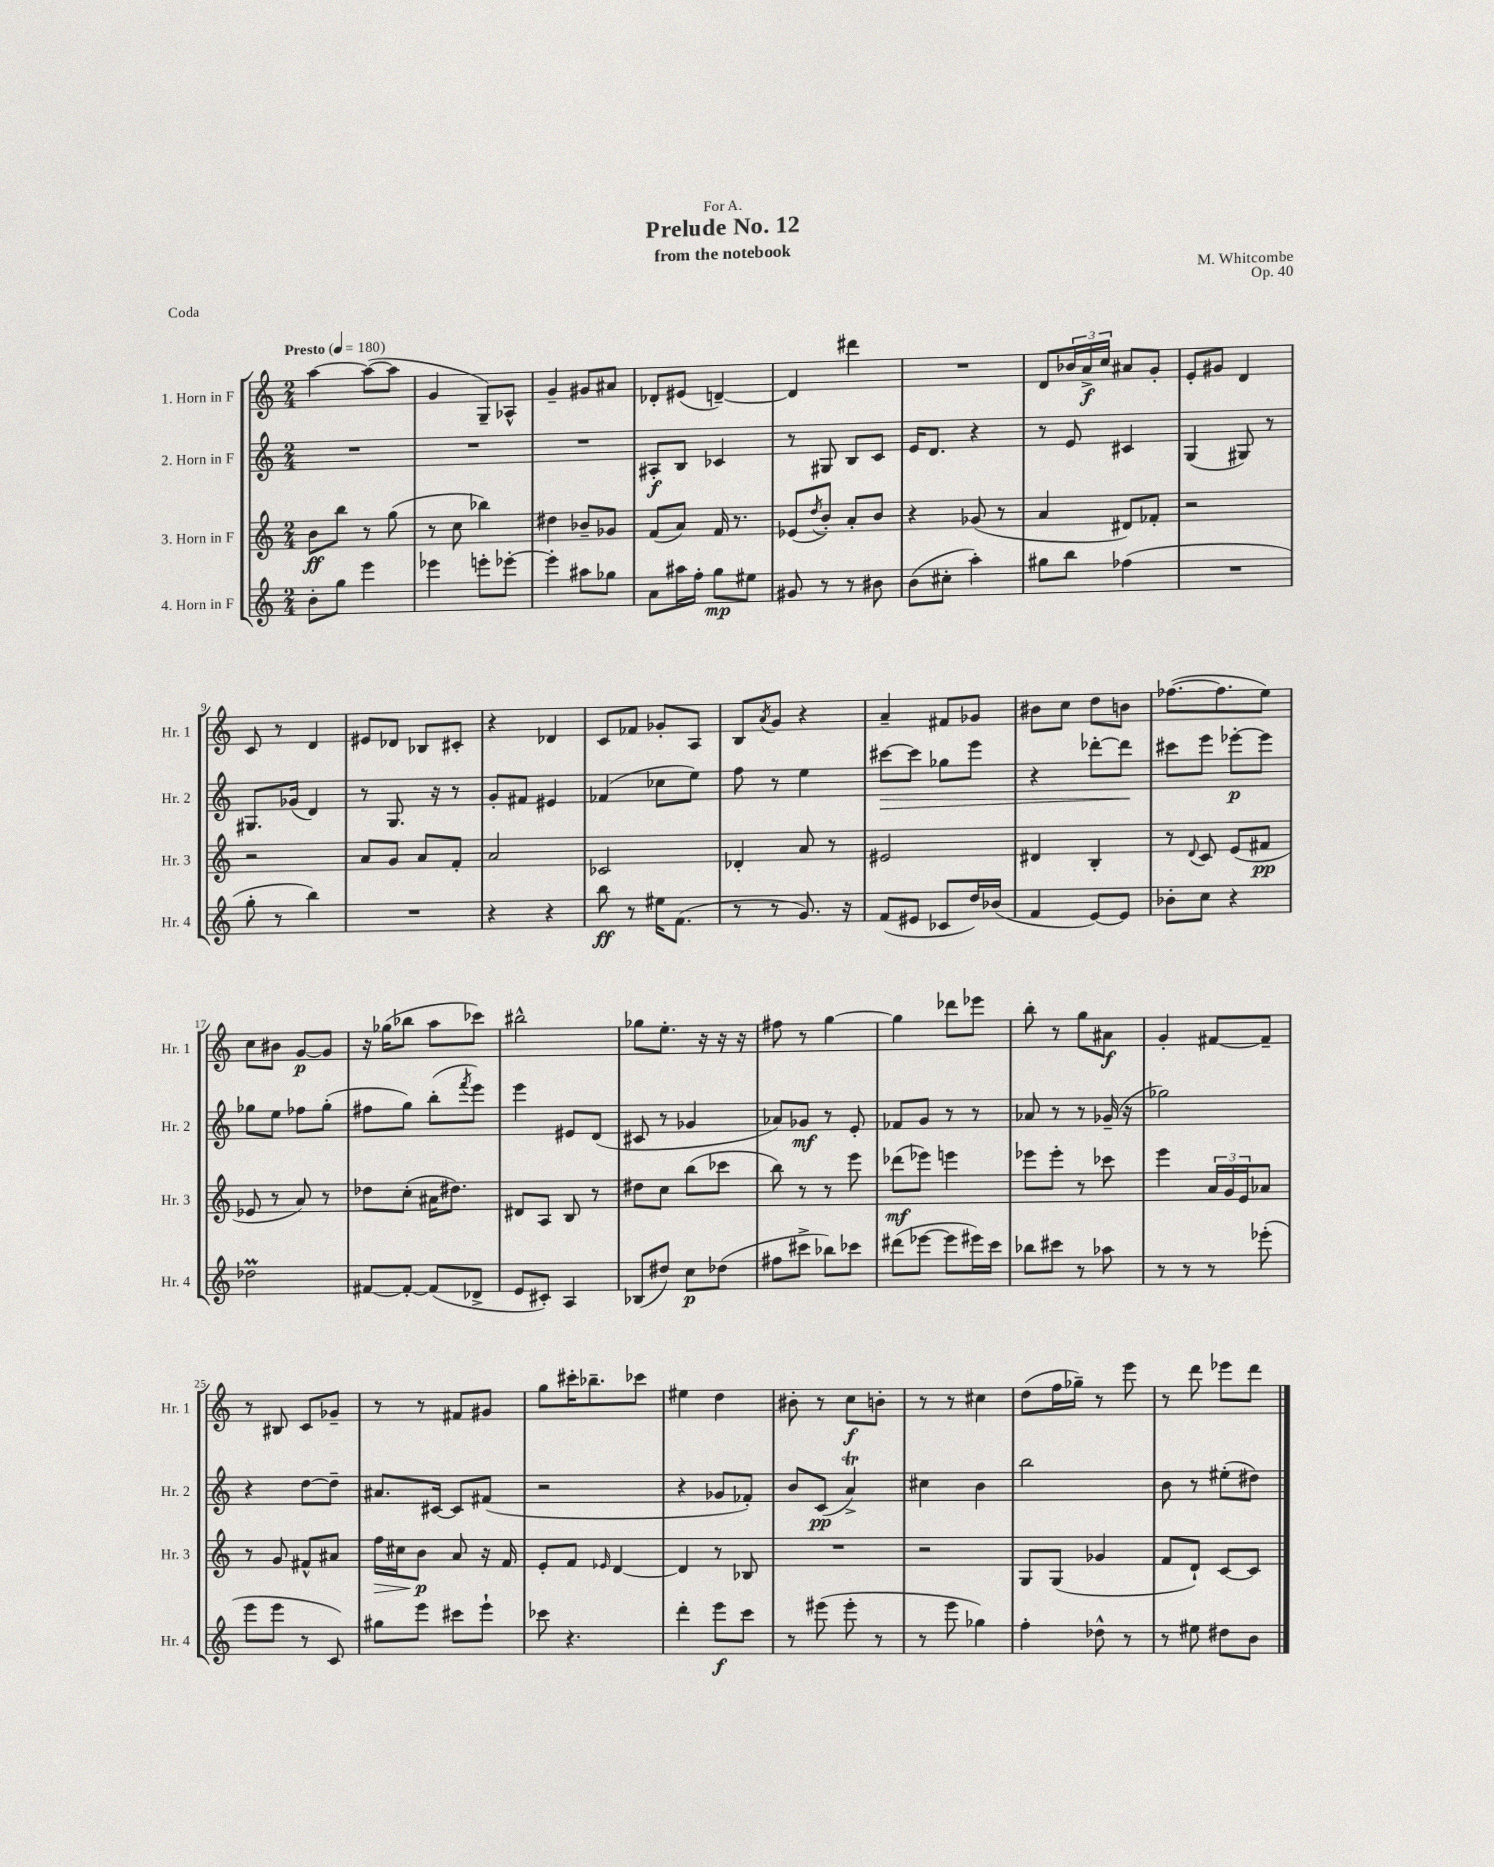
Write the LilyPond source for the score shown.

\header { title = "Prelude No. 12" composer = "M. Whitcombe" subtitle = "from the notebook" dedication = "For A." opus = "Op. 40" piece = "Coda" }
<<
\new StaffGroup <<
\new Staff = "s0" \with { instrumentName = "1. Horn in F" shortInstrumentName = "Hr. 1" } {
    \clef treble \key c \major \numericTimeSignature \time 2/4 \tempo "Presto" 4 = 180
    a''4~ a''8~( a''8 |
    g'4 g8--) aes8-^ |
    g'4-- gis'8 ais'8 |
    des'8-. eis'8( d'4~--) |
    d'4 dis'''4 |
    R2 |
    d'8 \tuplet 3/2 { bes'16 a'16->\f c''16 } ais'8 g'8-. |
    e'8-. gis'8 d'4 |
    c'8 r8 d'4 |
    eis'8 des'8 bes8 cis'8-. |
    r4 des'4 |
    c'8 fes'8 ges'8-. a8 |
    b8 \acciaccatura { a'8 } g'8 r4 |
    a'4-- fis'8 ges'8 |
    bis'8 c''8 d''8 b'8 |
    fes''8.~( fes''8. e''8) |
    c''8 bis'8 g'8~\p g'8 |
    r16 ges''16( bes''8 a''8 ces'''8) |
    bis''2-^ |
    ges''8 e''8.-. r16 r16 r16 |
    fis''8 r8 g''4~ |
    g''4 des'''8 ees'''8 |
    b''8-. r8 g''8 ais'8\f |
    g'4-. fis'8~ fis'8-- |
    r8 bis8 c'8 ges'8-- |
    r8 r8 fis'8 gis'8 |
    g''8 cis'''16-. bes''8.-- ces'''8 |
    eis''4 d''4 |
    bis'8-. r8 c''8\f b'8-. |
    r8 r8 cis''4 |
    d''8( f''16 ges''16--) r8 e'''8 |
    r8 d'''8 ees'''8 d'''8 \bar "|." |
}
\new Staff = "s1" \with { instrumentName = "2. Horn in F" shortInstrumentName = "Hr. 2" } {
    \clef treble \key c \major \numericTimeSignature \time 2/4
    R2 |
    R2 |
    R2 |
    ais8-.\f b8 ces'4 |
    r8 gis8 b8 c'8 |
    e'16 d'8. r4 |
    r8 e'8 cis'4 |
    g4( gis8) r8 |
    gis8. ges'16( d'4) |
    r8 g8. r16 r8 |
    g'8-. fis'8 eis'4 |
    fes'4( ces''8 e''8) |
    f''8 r8 e''4 |
    cis'''8~\> cis'''8 ges''8 e'''8 |
    r4 des'''8~-. des'''8\! |
    cis'''8 e'''8 ees'''8~-.\p ees'''8 |
    ges''8 e''8 fes''8 ges''8-.( |
    fis''8 g''8) b''8-.( \acciaccatura { f'''8 } e'''8) |
    e'''4 eis'8 d'8( |
    cis'8 r8 ges'4 |
    aes'8) ges'8\mf r8 e'8-. |
    fes'8 g'8 r8 r8 |
    aes'8 r8 r8 ges'16--( r16 |
    ges''2) |
    r4 d''8~ d''8-- |
    ais'8. cis'16~ cis'8 fis'8( |
    r2 |
    r4 ges'8 fes'8-.) |
    b'8 c'8\pp( a'4->\trill) |
    cis''4 b'4 |
    b''2 |
    b'8 r8 eis''8-.( dis''8) \bar "|." |
}
\new Staff = "s2" \with { instrumentName = "3. Horn in F" shortInstrumentName = "Hr. 3" } {
    \clef treble \key c \major \numericTimeSignature \time 2/4
    b'8\ff b''8 r8 g''8( |
    r8 c''8 bes''4) |
    dis''4 bes'8-- ges'8 |
    f'8( a'8) f'16 r8. |
    ees'8( \acciaccatura { d''8 } b'8-.) a'8-. b'8 |
    r4 ges'8( r8 |
    a'4 dis'8) fes'8-. |
    r2 |
    r2 |
    a'8 g'8 a'8 f'8-. |
    a'2 |
    ces'2 |
    des'4-. a'8 r8 |
    eis'2 |
    dis'4 b4-. |
    r8 \appoggiatura { d'8 } c'8 e'8( fis'8\pp |
    ees'8 r8 a'8) r8 |
    des''8 c''8-.( ais'16 dis''8.) |
    dis'8 a8 b8 r8 |
    dis''8 c''8 b''8( ces'''8 |
    b''8) r8 r8 e'''8 |
    des'''8\mf( ees'''8) e'''4 |
    ees'''8 ees'''8-. r8 ces'''8 |
    e'''4 \tuplet 3/2 { a'16 g'16 e'16 } aes'8 |
    r8 g'8 fis'8-^ ais'8 |
    f''16\> cis''16 b'8\p\! a'8 r16 f'16 |
    e'8-. f'8 \grace { ees'16 } d'4~ |
    d'4 r8 bes8 |
    R2 |
    r2 |
    g8 g8( ges'4 |
    f'8 d'8-!) c'8~ c'8 \bar "|." |
}
\new Staff = "s3" \with { instrumentName = "4. Horn in F" shortInstrumentName = "Hr. 4" } {
    \clef treble \key c \major \numericTimeSignature \time 2/4
    b'8-. g''8 e'''4 |
    ees'''4 e'''8-. ees'''8~-. |
    ees'''4-. ais''8 ges''8 |
    a'8 ais''16 f''16-. g''8\mp eis''8 |
    gis'8 r8 r8 bis'8 |
    b'8( cis''8-. a''4-.) |
    gis''8 b''8 fes''4( |
    R2 |
    g''8-. r8 b''4) |
    R2 |
    r4 r4 |
    b''8\ff r8 eis''16 f'8.( |
    r8 r8 g'8.) r16 |
    f'8( eis'8 ces'8 d''16) bes'16( |
    f'4 e'8~) e'8 |
    bes'8-. c''8 r4 |
    des''2\prall |
    fis'8~ fis'8~-. fis'8( des'8-> |
    e'8 cis'8-.) a4 |
    bes8( dis''8) c''8\p des''8( |
    fis''8 cis'''8-> bes''8) ces'''8 |
    dis'''8( ees'''8~ ees'''8 eis'''16) c'''16 |
    bes''8 cis'''8 r8 aes''8 |
    r8 r8 r8 ees'''8-.( |
    e'''8 e'''8 r8 c'8) |
    gis''8 e'''8 cis'''8 e'''8-! |
    ces'''8 r4. |
    d'''4-. e'''8\f c'''8 |
    r8 eis'''8( eis'''8-. r8 |
    r8 e'''8 ges''4) |
    f''4-. des''8-^ r8 |
    r8 eis''8 dis''8 b'8 \bar "|." |
}
>>
>>
